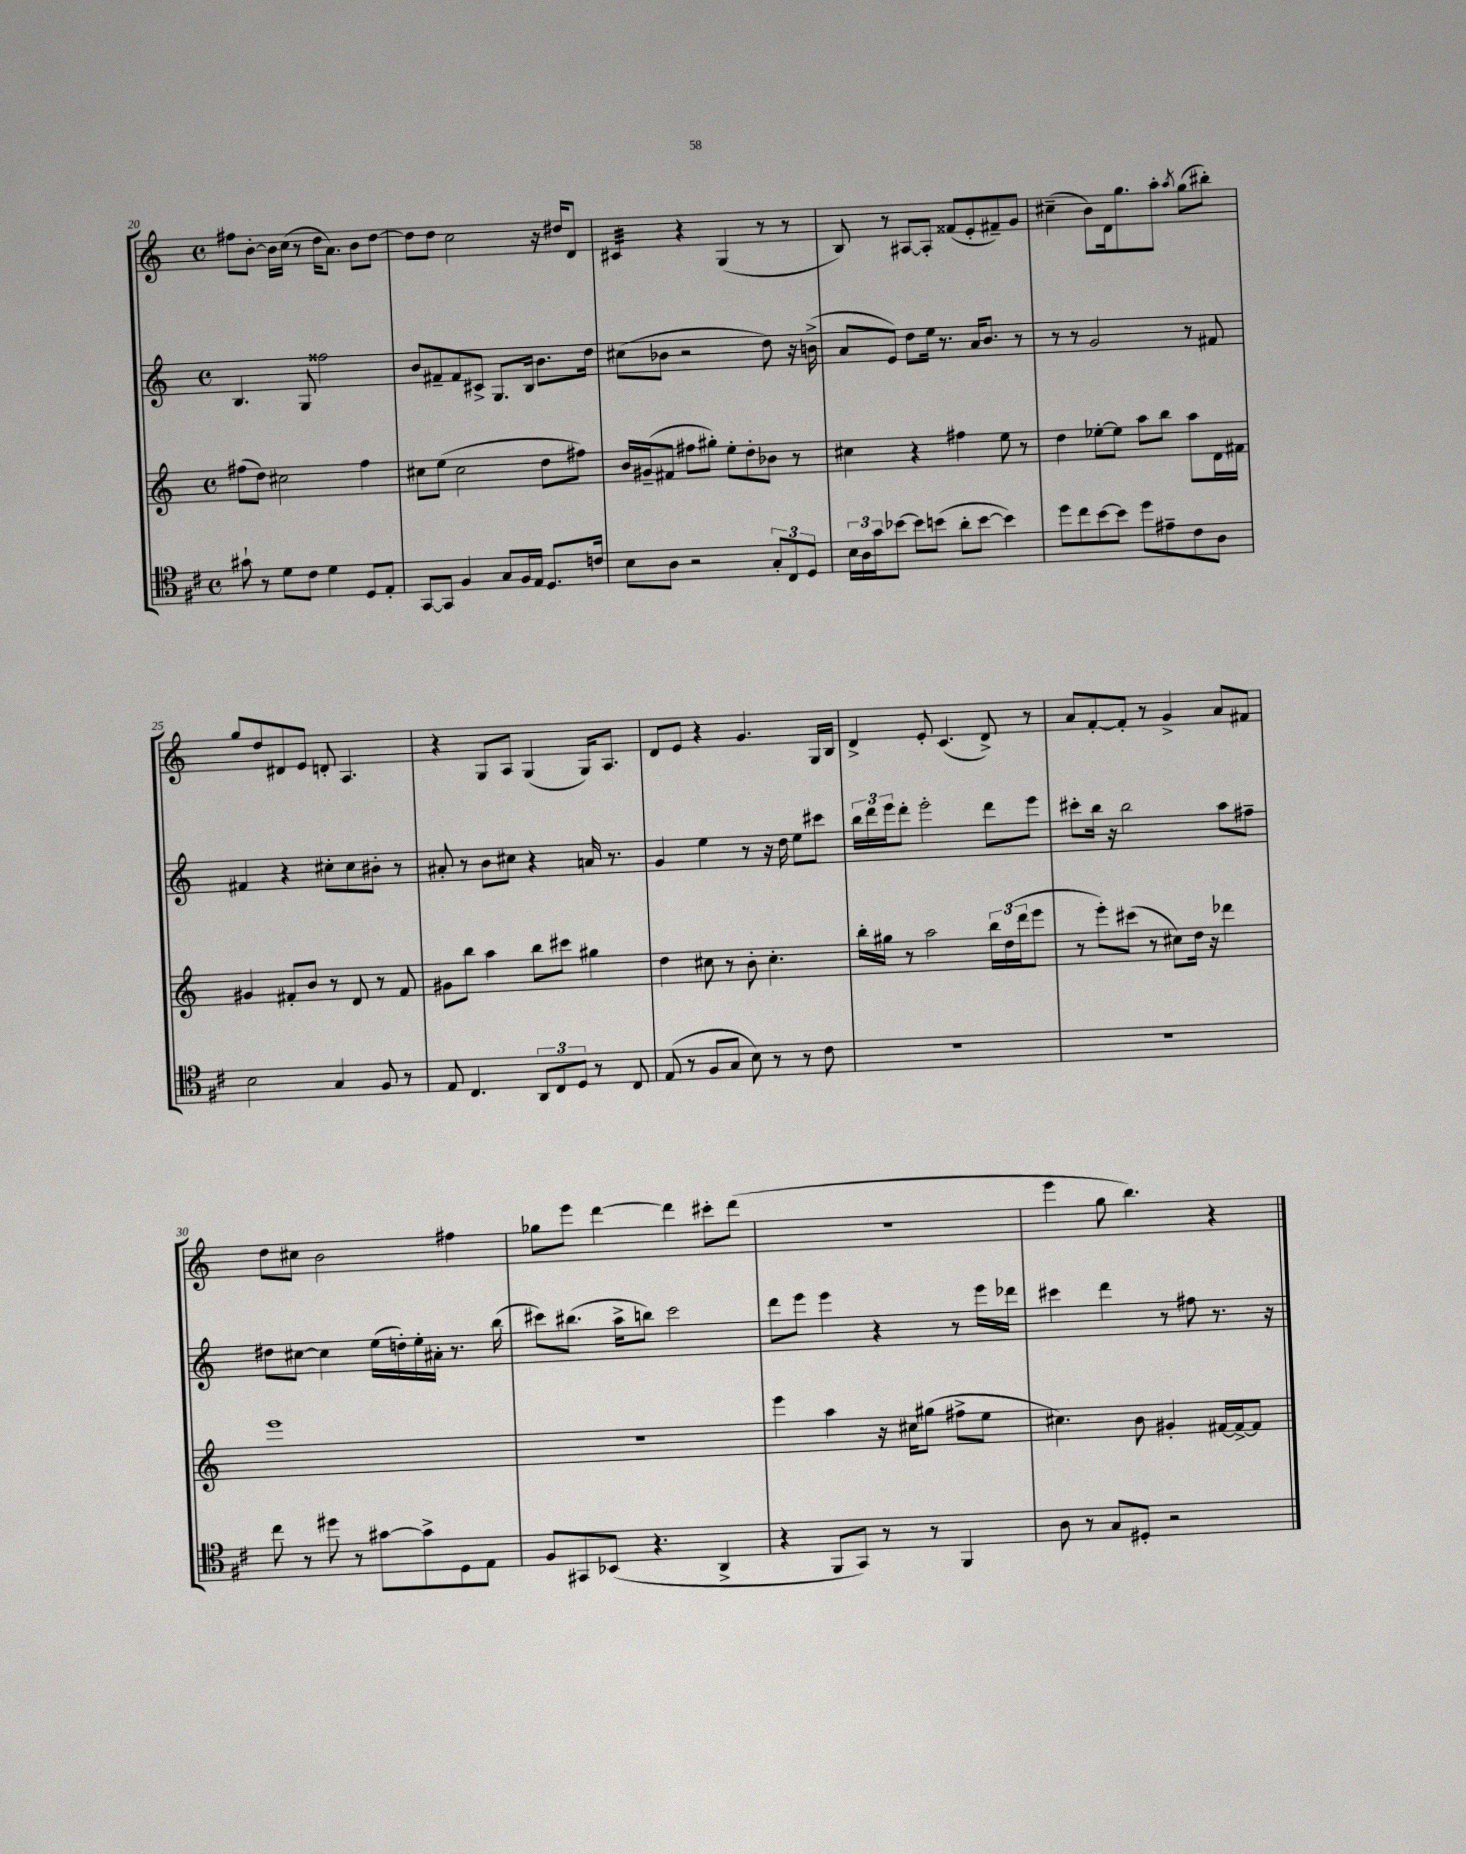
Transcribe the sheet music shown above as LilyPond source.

<<
\new StaffGroup <<
\new Staff = "s0" {
    \clef treble \key c \major \defaultTimeSignature \time 4/4
    fis''8 b'8~-. b'16 c''16( r8 d''16 a'8.) b'8 d''8~ |
    d''8 d''8 c''2 r16 dis''16 d'8 |
    cis'4:32 r4 g4( r8 r8 |
    b8) r8 ais8~ ais8-. fisis'8( e'8-. fis'8--) g'8 |
    cis''4--( b'8) d'16 g''8. a''8-. \acciaccatura { a''8 } g''8( bis''8-.) |
    g''8 d''8 dis'8 e'8 d'8-. a4. |
    r4 g8 a8 g4( g16) a8. |
    d'8 e'8 r4 g'4. g16 b16 |
    d'4-> e'8-. c'4.( d'8->) r8 |
    a'8 f'8~-. f'8-. r8 g'4-> a'8 fis'8 |
    d''8 cis''8 b'2 fis''4 |
    ges''8 e'''8 d'''4~ d'''4 cis'''8-. d'''8( |
    R1 |
    e'''4 g''8 b''4.) r4 \bar "|." |
}
\new Staff = "s1" {
    \clef treble \key c \major \defaultTimeSignature \time 4/4
    b4. g8 fisis''2 |
    b'8 fis'8-- fis'8 cis'8-> g8. b16 b'8. d''16 |
    cis''8( bes'8 r2 d''8) r16 b'16->( |
    a'8 e'8) d''8 e''16 r8. a'16 b'8. r8 |
    r8 r8 g'2 r8 fis'8 |
    fis'4 r4 cis''8-. cis''8 bis'8-. r8 |
    ais'8-. r8 b'8 cis''8 r4 a'16 r8. |
    g'4 e''4 r8 r16 d''16 e''8 cis'''8 |
    \tuplet 3/2 { b''16 d'''16 e'''16 } d'''8-. e'''2-. d'''8 e'''8 |
    cis'''8-. b''16 r16 b''2 a''8 fis''8-- |
    dis''8 cis''8~ cis''4 e''16( d''16-.) e''16-. ais'16-. r8. b''16( |
    cis'''8) bis''8.( a''16-> b''8) cis'''2 |
    d'''8 e'''8 e'''4 r4 r8 e'''16 des'''16 |
    cis'''4 d'''4 r8 fis''8 r8. r16 \bar "|." |
}
\new Staff = "s2" {
    \clef treble \key c \major \defaultTimeSignature \time 4/4
    fis''8( d''8) cis''2 fis''4 |
    cis''8 e''8( cis''2 d''8 fis''8) |
    b'16 gis'16--( fis'8 fis''8 gis''8-.) e''8-. d''8-. bes'8 r8 |
    cis''4 r4 fis''4 e''8 r8 |
    d''4 ees''8~-. ees''8 a''8 b''8 a''8 d'16 fis'16 |
    gis'4 fis'8-. b'8 r8 d'8 r8 fis'8 |
    gis'8 b''8 a''4 b''8 cis'''8 gis''4 |
    d''4 cis''8 r8 b'8-. cis''4.-. |
    b''16-. gis''16 r8 a''2 \tuplet 3/2 { b''16 d''16( d'''16 } e'''8 |
    r8 e'''8-.) cis'''8( r8 cis''8) d''16 r16 des'''4 |
    e'''1 |
    R1 |
    e'''4 a''4 r16 cis''16 gis''8( fis''8-> e''8 |
    cis''4.) b'8 gis'4-. fis'16~ fis'16~-> fis'8 \bar "|." |
}
\new Staff = "s3" {
    \clef tenor \key d \major \defaultTimeSignature \time 4/4
    gis'8-! r8 d'8 cis'8 d'4 d8 e8-. |
    g,8~ g,8 fis4 g8 fis16 e16 d8. c'16 |
    b8 a8 r2 \tuplet 3/2 { g8-. cis8 d8 } |
    \tuplet 3/2 { b16 a16 g'16 } bes'8~ bes'8 b'8( a'8-. b'8~ b'4) |
    d''8 cis''8 b'8~ b'8 d''8 eis'8-- cis'8 a8 |
    b2 g4 fis8 r8 |
    e8 cis4. \tuplet 3/2 { a,8 cis8 d8 } r8 cis8 |
    e8( r8 fis8 g8 b8) r8 r8 cis'8 |
    R1 |
    R1 |
    cis''8 r8 dis''8 r8 gis'8~ gis'8-> d8 e8 |
    fis8 gis,8 bes,8( r4. a,4-> |
    r4 fis,8 g,8) r8 r8 fis,4 |
    a8 r8 g8 dis8-. r2 \bar "|." |
}
>>
>>
\layout { \context { \Score currentBarNumber = #20 } }
